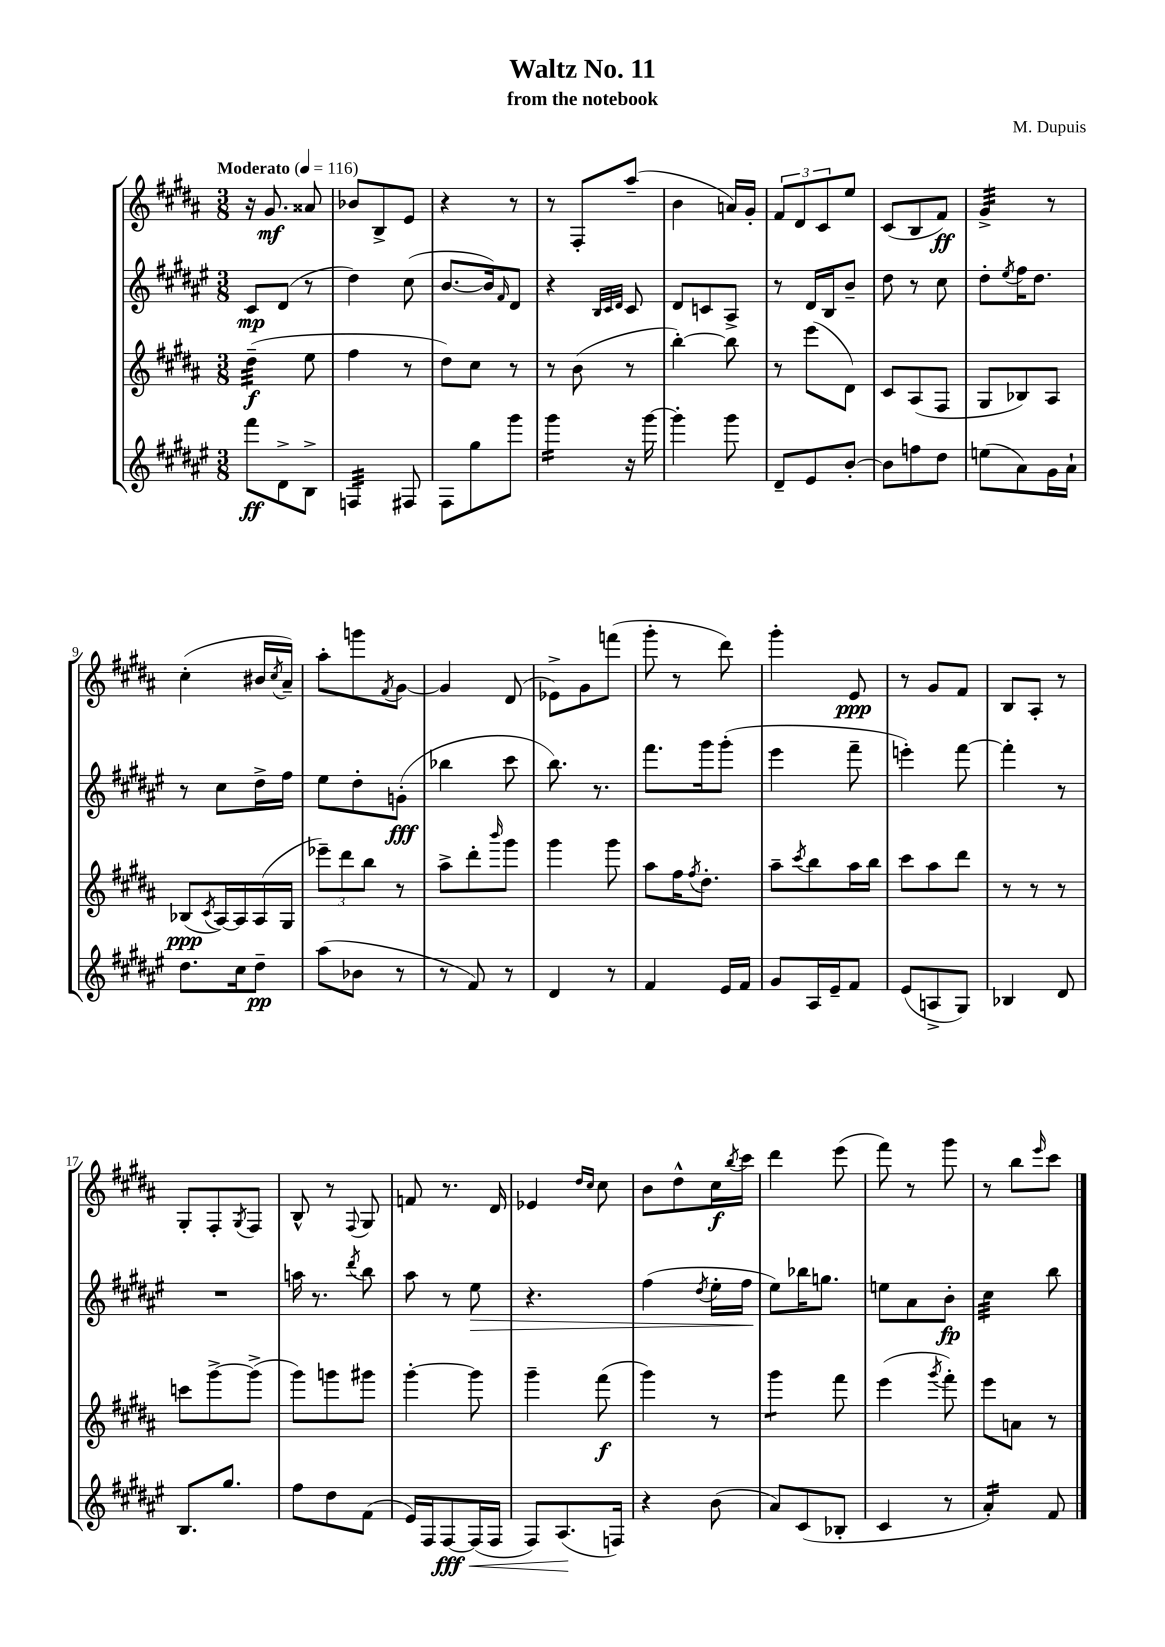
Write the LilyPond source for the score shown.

\header { title = "Waltz No. 11" composer = "M. Dupuis" subtitle = "from the notebook" }
<<
\new StaffGroup <<
\new Staff = "s0" {
    \clef treble \key b \major \numericTimeSignature \time 3/8 \tempo "Moderato" 4 = 116
    r16 gis'8.\mf aisis'8 |
    bes'8 b8-> e'8 |
    r4 r8 |
    r8 fis8-. ais''8--( |
    b'4 a'16) gis'16-. |
    \tuplet 3/2 { fis'8 dis'8 cis'8 } e''8 |
    cis'8( b8 fis'8\ff) |
    gis'4:32-> r8 |
    cis''4-.( bis'16 \acciaccatura { cis''8 } ais'16--) |
    ais''8-. g'''8 \acciaccatura { fis'8 } gis'8~ |
    gis'4 dis'8( |
    ees'8->) gis'8 f'''8( |
    gis'''8-. r8 dis'''8) |
    gis'''4-. e'8\ppp |
    r8 gis'8 fis'8 |
    b8 ais8-. r8 |
    gis8-. fis8-. \acciaccatura { gis8 } fis8 |
    b8-^ r8 \appoggiatura { fis8 } gis8 |
    f'8 r8. dis'16 |
    ees'4 \grace { dis''16 cis''16 } cis''8 |
    b'8 dis''8-^ cis''16\f \acciaccatura { b''8 } cis'''16 |
    dis'''4 e'''8( |
    fis'''8) r8 gis'''8 |
    r8 b''8 \grace { e'''16 } cis'''8 \bar "|." |
}
\new Staff = "s1" {
    \clef treble \key fis \major \numericTimeSignature \time 3/8
    cis'8\mp dis'8( r8 |
    dis''4) cis''8( |
    b'8.~ b'16) \grace { fis'16 } dis'8 |
    r4 \grace { b32 cis'32 dis'32 } cis'8 |
    dis'8 c'8 ais8-> |
    r8 dis'16 b16 b'8-- |
    dis''8 r8 cis''8 |
    dis''8-. \acciaccatura { eis''8 } fis''16 dis''8. |
    r8 cis''8 dis''16-> fis''16 |
    eis''8 dis''8-. g'8-.\fff( |
    bes''4 cis'''8 |
    b''8.) r8. |
    fis'''8. gis'''16 gis'''8-.( |
    eis'''4 fis'''8-- |
    e'''4-.) fis'''8~ |
    fis'''4-. r8 |
    R4. |
    a''16 r8. \acciaccatura { dis'''8 } b''8 |
    ais''8 r8 eis''8\> |
    r4. |
    fis''4( \acciaccatura { dis''8 } eis''16-. fis''16 |
    eis''8\!) bes''16 g''8. |
    e''8 ais'8 b'8-.\fp |
    cis''4:32 b''8 \bar "|." |
}
\new Staff = "s2" {
    \clef treble \key b \major \numericTimeSignature \time 3/8
    dis''4:32--\f( e''8 |
    fis''4 r8 |
    dis''8) cis''8 r8 |
    r8 b'8( r8 |
    b''4~-.) b''8 |
    r8 e'''8( dis'8) |
    cis'8 ais8( fis8 |
    gis8 bes8) ais8 |
    bes8\ppp( \acciaccatura { cis'8 } ais16~) ais16 ais16( gis16 |
    \tuplet 3/2 { ees'''8--) dis'''8 b''8 } r8 |
    ais''8-> dis'''8-. \grace { b'''16 } gis'''8 |
    gis'''4 gis'''8 |
    ais''8 fis''16 \acciaccatura { fis''8 } dis''8.-. |
    ais''8-- \acciaccatura { cis'''8 } b''8 ais''16 b''16 |
    cis'''8 ais''8 dis'''8 |
    r8 r8 r8 |
    c'''8 gis'''8~-> gis'''8->( |
    gis'''8) g'''8 gis'''8 |
    gis'''4~-. gis'''8 |
    gis'''4-- fis'''8\f( |
    gis'''4) r8 |
    gis'''4:8 fis'''8 |
    e'''4( \acciaccatura { gis'''8 } fis'''8-.) |
    e'''8 a'8 r8 \bar "|." |
}
\new Staff = "s3" {
    \clef treble \key fis \major \numericTimeSignature \time 3/8
    fis'''8\ff dis'8-> b8-> |
    f4:32 fis8 |
    fis8 gis''8 gis'''8 |
    gis'''4:16 r16 gis'''16~ |
    gis'''4-. gis'''8 |
    dis'8-- eis'8 b'8~-. |
    b'8 f''8 dis''8 |
    e''8( ais'8) gis'16 ais'16-! |
    dis''8. cis''16 dis''8--\pp |
    ais''8( bes'8 r8 |
    r8 fis'8) r8 |
    dis'4 r8 |
    fis'4 eis'16 fis'16 |
    gis'8 ais16 eis'16-- fis'8 |
    eis'8( a8-> gis8) |
    bes4 dis'8 |
    b8. gis''8. |
    fis''8 dis''8 fis'8( |
    eis'16) fis16 fis8~\fff\< fis16( fis16 |
    fis8) ais8.\!( f16) |
    r4 b'8( |
    ais'8) cis'8( bes8-. |
    cis'4 r8 |
    ais'4:16-.) fis'8 \bar "|." |
}
>>
>>
